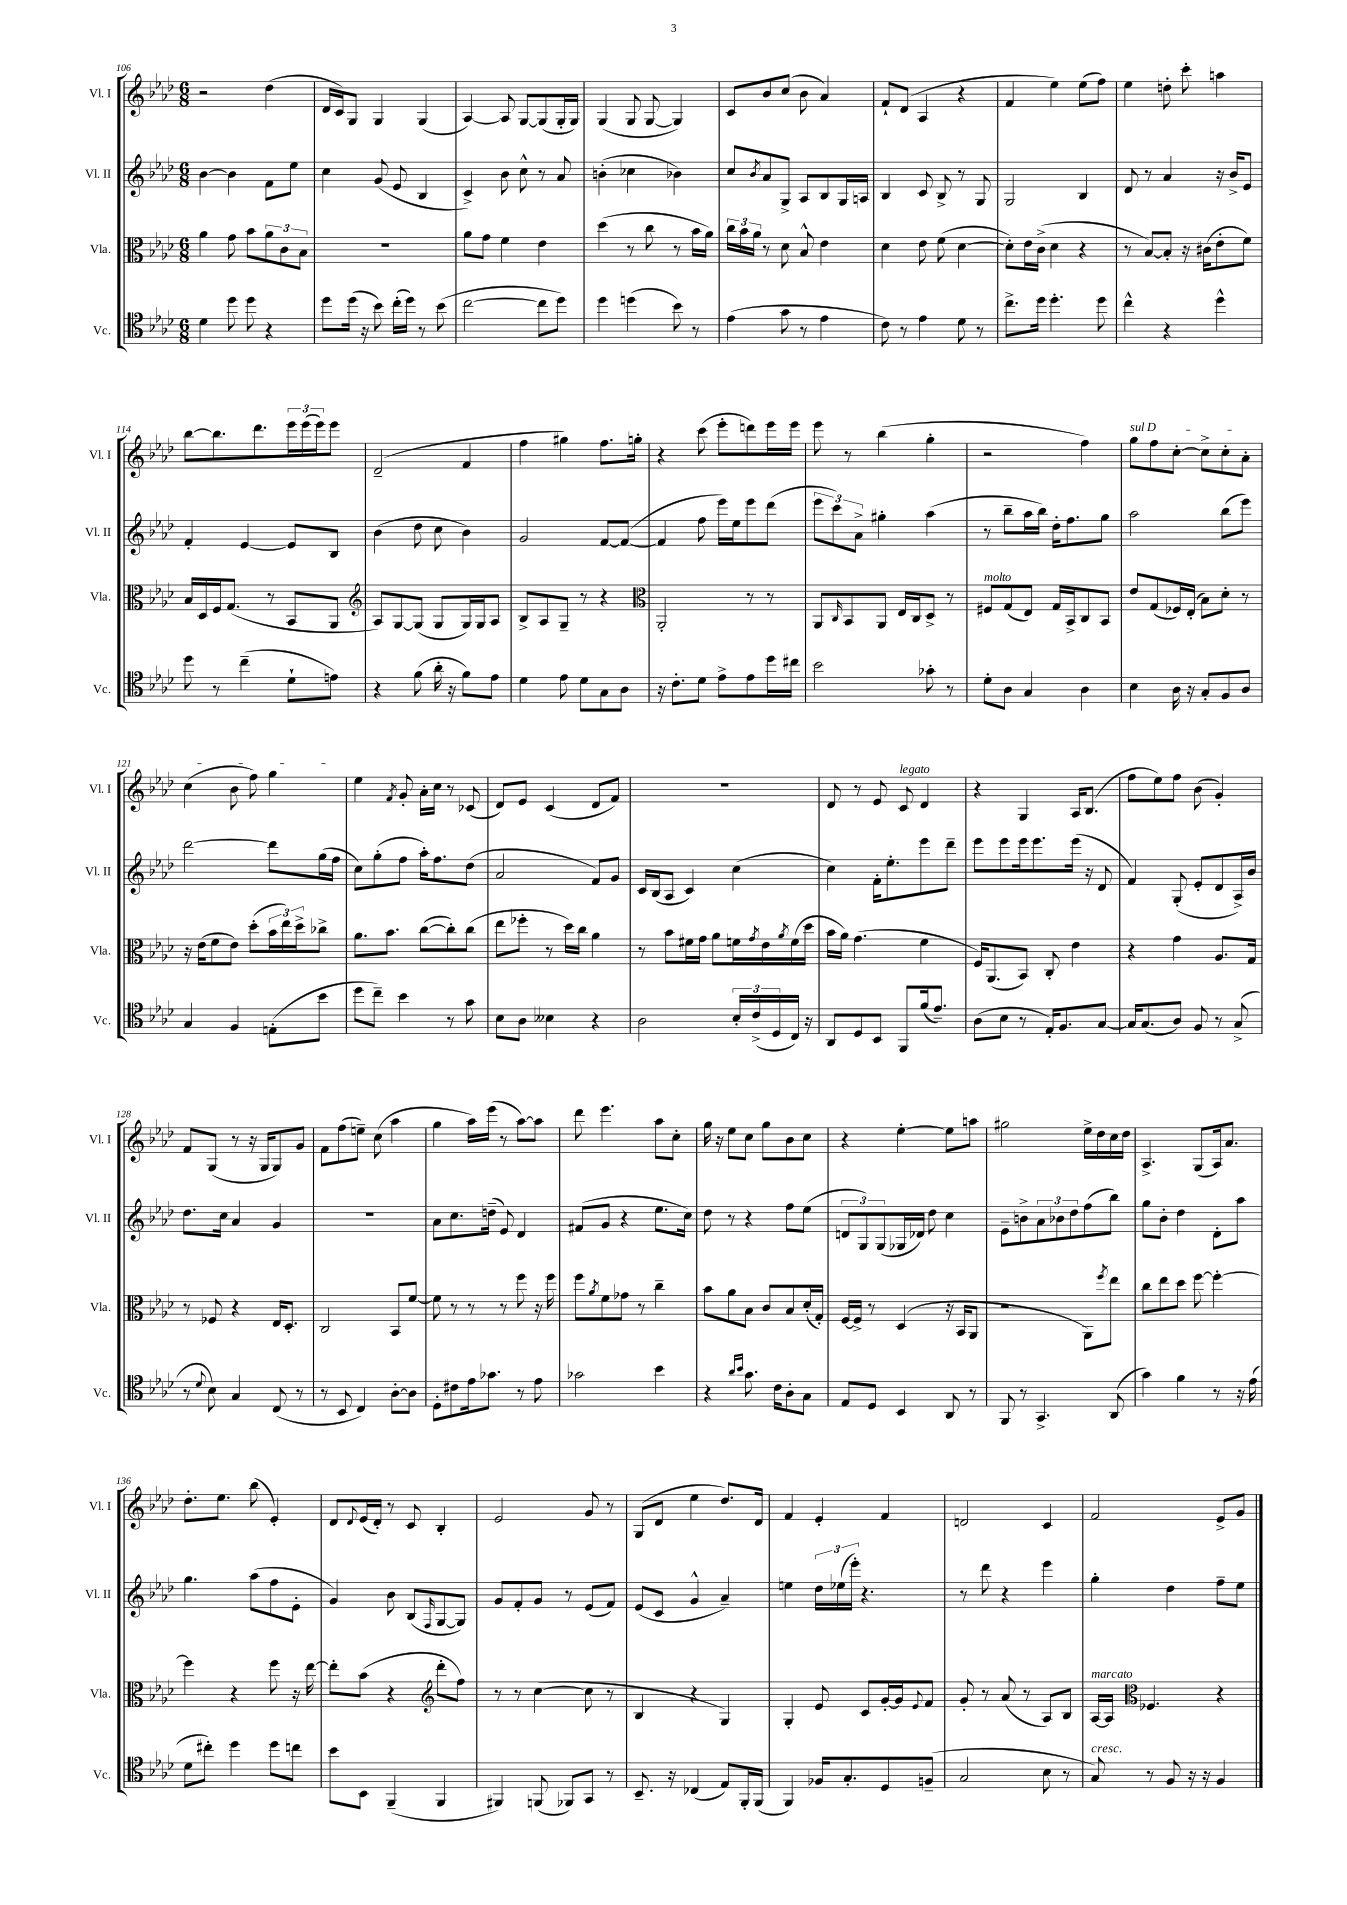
<<
\new StaffGroup <<
\new Staff = "s0" \with { instrumentName = "Vl. I" shortInstrumentName = "Vl. I" } {
    \clef treble \key aes \major \numericTimeSignature \time 6/8
    r2 des''4( |
    des'16 c'16) g8 g4 g4( |
    aes4~) aes8 g8~ g8( g16-. g16) |
    g4( g8 g8~ g4) |
    c'8 bes'8 c''8( bes'8 aes'4) |
    f'8-! des'8( aes4 r4 |
    f'4 ees''4) ees''8( f''8) |
    ees''4 d''8-. c'''8-. a''4 |
    bes''8~ bes''8. des'''8. \tuplet 3/2 { ees'''16 ees'''16( ees'''16) } ees'''8 |
    des'2--( f'4 |
    f''4 gis''4) f''8. g''16-. |
    r4 c'''8( ees'''8-. d'''8) ees'''16 ees'''16 |
    ees'''8 r8 bes''4( g''4-. |
    r2 f''4) |
    \once \override TextSpanner.bound-details.left.text = \markup { \italic "sul D" } g''8\startTextSpan f''8 c''8~-. c''8-> c''8-. aes'8-. |
    c''4( bes'8 f''8) g''4\stopTextSpan |
    ees''4 \acciaccatura { f'8 } g'8-. aes'16-. c''16 r8 ces'8( |
    des'8) ees'8 c'4( des'8 f'8) |
    R2. |
    des'8 r8 ees'8 c'8^\markup { \italic "legato" } des'4 |
    r4 g4 aes16 bes8.( |
    f''8 ees''8) f''8 bes'8( g'4-.) |
    f'8 g8( r8 r16 g16 g8) g'8 |
    f'8 f''8( e''8--) c''8( aes''4 |
    g''4 aes''16) ees'''16( r8 aes''8~) aes''8 |
    des'''8 ees'''4. aes''8 c''8-. |
    g''16 r16 ees''8 c''8 g''8 bes'8 c''8 |
    r4 ees''4~-. ees''8 a''8 |
    gis''2 ees''16-> des''16 c''16 des''16 |
    aes4.-> g8( aes16) aes'8. |
    des''8.-. ees''8. bes''8( ees'4-.) |
    des'8 \appoggiatura { des'8 } ees'16( des'16-.) r8 c'8 bes4-. |
    ees'2 g'8 r8 |
    g8( des'8 ees''4 des''8.) des'16 |
    f'4 ees'4-. f'4 |
    d'2 c'4 |
    f'2 ees'8-> g'8 \bar "|." |
}
\new Staff = "s1" \with { instrumentName = "Vl. II" shortInstrumentName = "Vl. II" } {
    \clef treble \key aes \major \numericTimeSignature \time 6/8
    bes'4~ bes'4 f'8 ees''8 |
    c''4 g'8( ees'8 bes4 |
    c'4->) bes'8 c''8-^ r8 aes'8 |
    b'4-.( ces''4 bes'4) |
    c''8 \acciaccatura { bes'8 } aes'8 g8-> aes8 bes8 g16 a16 |
    bes4 c'8 bes8-> r8 g8 |
    g2 bes4 |
    des'8 r8 aes'4 r16 bes'16-> ees'8 |
    f'4-. ees'4~ ees'8 bes8 |
    bes'4( des''8 c''8 bes'4) |
    g'2 f'8~ f'8~( |
    f'4 f''8 ees'''16) ees''16 ees'''8 des'''8( |
    \tuplet 3/2 { ees'''8 c'''8) aes'8-> } gis''4-. aes''4( |
    r8 bes''8-- aes''16 bes''16) des''16-. f''8. g''8 |
    aes''2 bes''8( ees'''8) |
    des'''2~ des'''8 g''16( f''16 |
    c''8) g''8-.( f''8 aes''16-.) f''8. des''8( |
    aes'2 f'8) g'8 |
    c'16 bes16( aes8 c'4) c''4( |
    c''4) f'16-. ees''8.-. ees'''8 des'''8-- |
    ees'''8 ees'''8 ees'''16 ees'''8. ees'''16( r16 des'8 |
    f'4) g8-.( ees'8-. des'8 aes16->) bes'16 |
    des''8. c''16 aes'4 g'4 |
    R2. |
    aes'8 c''8. d''16--( ees'8) des'4 |
    fis'8( g'8 r4 ees''8. c''16) |
    des''8 r8 r4 f''8 ees''8( |
    \tuplet 3/2 { d'8 g8) g8( } ges16 des'16) des''8 c''4 |
    ees'8-- b'8-> \tuplet 3/2 { aes'8 bes'8 des''8 } f''8( bes''8) |
    g''8 bes'8-. des''4 des'8-. aes''8 |
    g''4. aes''8( f''8 ees'8-. |
    g'4) bes'8 bes8( \grace { f16 } g8~ g8) |
    g'8 f'8-. g'8 r8 ees'8( f'8) |
    ees'8( c'8 g'4-^ aes'4--) |
    e''4 \tuplet 3/2 { des''16 ees''16( ees'''16-.) } r4. |
    r8 des'''8 r4 ees'''4 |
    g''4-. des''4 f''8-- ees''8 \bar "|." |
}
\new Staff = "s2" \with { instrumentName = "Vla." shortInstrumentName = "Vla." } {
    \clef alto \key aes \major \numericTimeSignature \time 6/8
    aes'4 g'8 bes'8 \tuplet 3/2 { aes'8 c'8 bes8 } |
    R2. |
    aes'8 g'8 f'4 ees'4 |
    des''4( r8 c''8 r8 bes'16 aes'16) |
    \tuplet 3/2 { c''16 bes'16 aes'16 } r8 des'8 bes8-^ ees'4 |
    des'4 ees'8 f'8( des'4~ |
    des'8-.) ees'16 c'16->( des'4 r4 |
    r8 bes8~) bes8-. r16 cis'16( ees'8-. f'8) |
    bes16 des16 f16 g8.( r8 bes,8 aes,8 |
    \clef treble aes8) g8~ g8( g8 g16) g16 aes8 |
    bes8-> aes8 g8-- r8 r4 |
    \clef alto aes,2-. r8 r8 |
    aes,8 \grace { c16 } bes,8 aes,8 ees16 c16 des8-> r8 |
    fis8^\markup { \italic "molto" } g8( ees8) g16 bes,16-> c8 bes,8 |
    ees'8 g8( fes16) ees16-.( bes8) des'8-. r8 |
    r16 ees'16( f'8 ees'8) des''8-.( \tuplet 3/2 { bes'16 ees''16) des''16-> } ces''8-> |
    aes'8. bes'8. c''8~( c''8-.) c''8( |
    ees''8 fes''8-. r8 des''16) c''16 aes'4 |
    r8 bes'8 fis'16 g'16 aes'8 f'16 \acciaccatura { g'8 } ees'16 \acciaccatura { aes'8 } f'16( des''16 |
    bes'16 aes'16) g'4.( f'4 |
    f16) aes,8.( bes,8) c8-. ees'4 |
    r4 g'4 aes8. g16 |
    r8 fes8 r4 ees16 des8.-. |
    c2 bes,8 f'8~ |
    f'8 r8 r8 r8 f''8 r16 f''16 |
    f''8 \acciaccatura { aes'8 } f'8 ges'8 r8 c''4-- |
    bes'8 aes'8 bes8 c'8 bes8 des'16-.( g16-.) |
    f16~ f16-> r8 des4( r16 bes,16 aes,8 |
    r2 aes,8) \acciaccatura { f''8 } ees''8 |
    c''8 ees''8 des''8 f''8~ f''4~-. |
    f''4 r4 f''8 r16 ees''16~ |
    ees''8-. bes'8( r4 \clef treble des'''8-. f''8) |
    r8 r8 c''4~( c''8 r8 |
    bes4 r4 g4) |
    g4-. ees'8 c'8 g'16~-. g'16 \appoggiatura { ees'8 } f'8 |
    g'8-. r8 aes'8( r8 aes8) bes8 |
    aes16~^\markup { \italic "marcato" } aes16 \clef alto fes4. r4 \bar "|." |
}
\new Staff = "s3" \with { instrumentName = "Vc." shortInstrumentName = "Vc." } {
    \clef tenor \key aes \major \numericTimeSignature \time 6/8
    des'4 des''8 des''8 r4 |
    des''8 des''16( r16 bes'8) c''16-.( des''16) r8 bes'8( |
    c''2~ c''8 des''8) |
    des''4 d''4( bes'8) r8 |
    ees'4( g'8 r8 ees'4 |
    c'8) r8 ees'4 des'8 r8 |
    c''8.-> des''16 des''4.-. des''8 |
    c''4-^ r4 des''4-^ |
    des''8 r8 c''4--( des'8-! e'8) |
    r4 f'8( aes'16-. r16 f'8) ees'8 |
    des'4 ees'8 des'8 g8 aes8 |
    r16 c'8.-. des'8 ees'8-> ees'8 des''16 cis''16 |
    bes'2 ges'8-. r8 |
    des'8-. aes8 g4 aes4 |
    bes4 aes16 r16 g8-. f8 aes8 |
    g4 f4 e8-.( bes'8 |
    des''8 c''8--) bes'4 r8 g'8 |
    bes8 aes8 beses4 r4 |
    aes2 \tuplet 3/2 { bes16-. c'16->( des16 } c16) r16 |
    aes,8 des8 bes,8 f,8 f'16( ees'8.--) |
    aes8( bes8 r8 ees16-.) f8. g8~ |
    g16 g8.( aes8) f8 r8 g8->( |
    r8 \appoggiatura { des'8 } bes8) g4 c8( r8 |
    r8 bes,8 c4) aes8~-. aes8 |
    des8-. cis'8 ees'16 ges'8. r8 ees'8 |
    ges'2 bes'4 |
    r4 \grace { aes'16 bes'16 } g'8. c'16 aes8-. g8 |
    ees8 des8 bes,4 aes,8 r8 |
    f,8 r8 g,4.-> aes,8( |
    g'4) f'4 r8 r16 ees'16( |
    des'8 cis''8-.) des''4 des''8 c''8 |
    bes'8 bes,8 f,4--( f,4 |
    fis,4) f,8( fes,8) g,8 r8 |
    bes,8.-- r16 ces4( ees8) f,16-. f,16( |
    f,4) fes16 g8.-. des8 f8--( |
    g2 bes8 r8 |
    g8^\markup { \italic "cresc." }) r8 f8 r16 r16 f4 \bar "|." |
}
>>
>>
\layout { \context { \Score currentBarNumber = #106 } }
